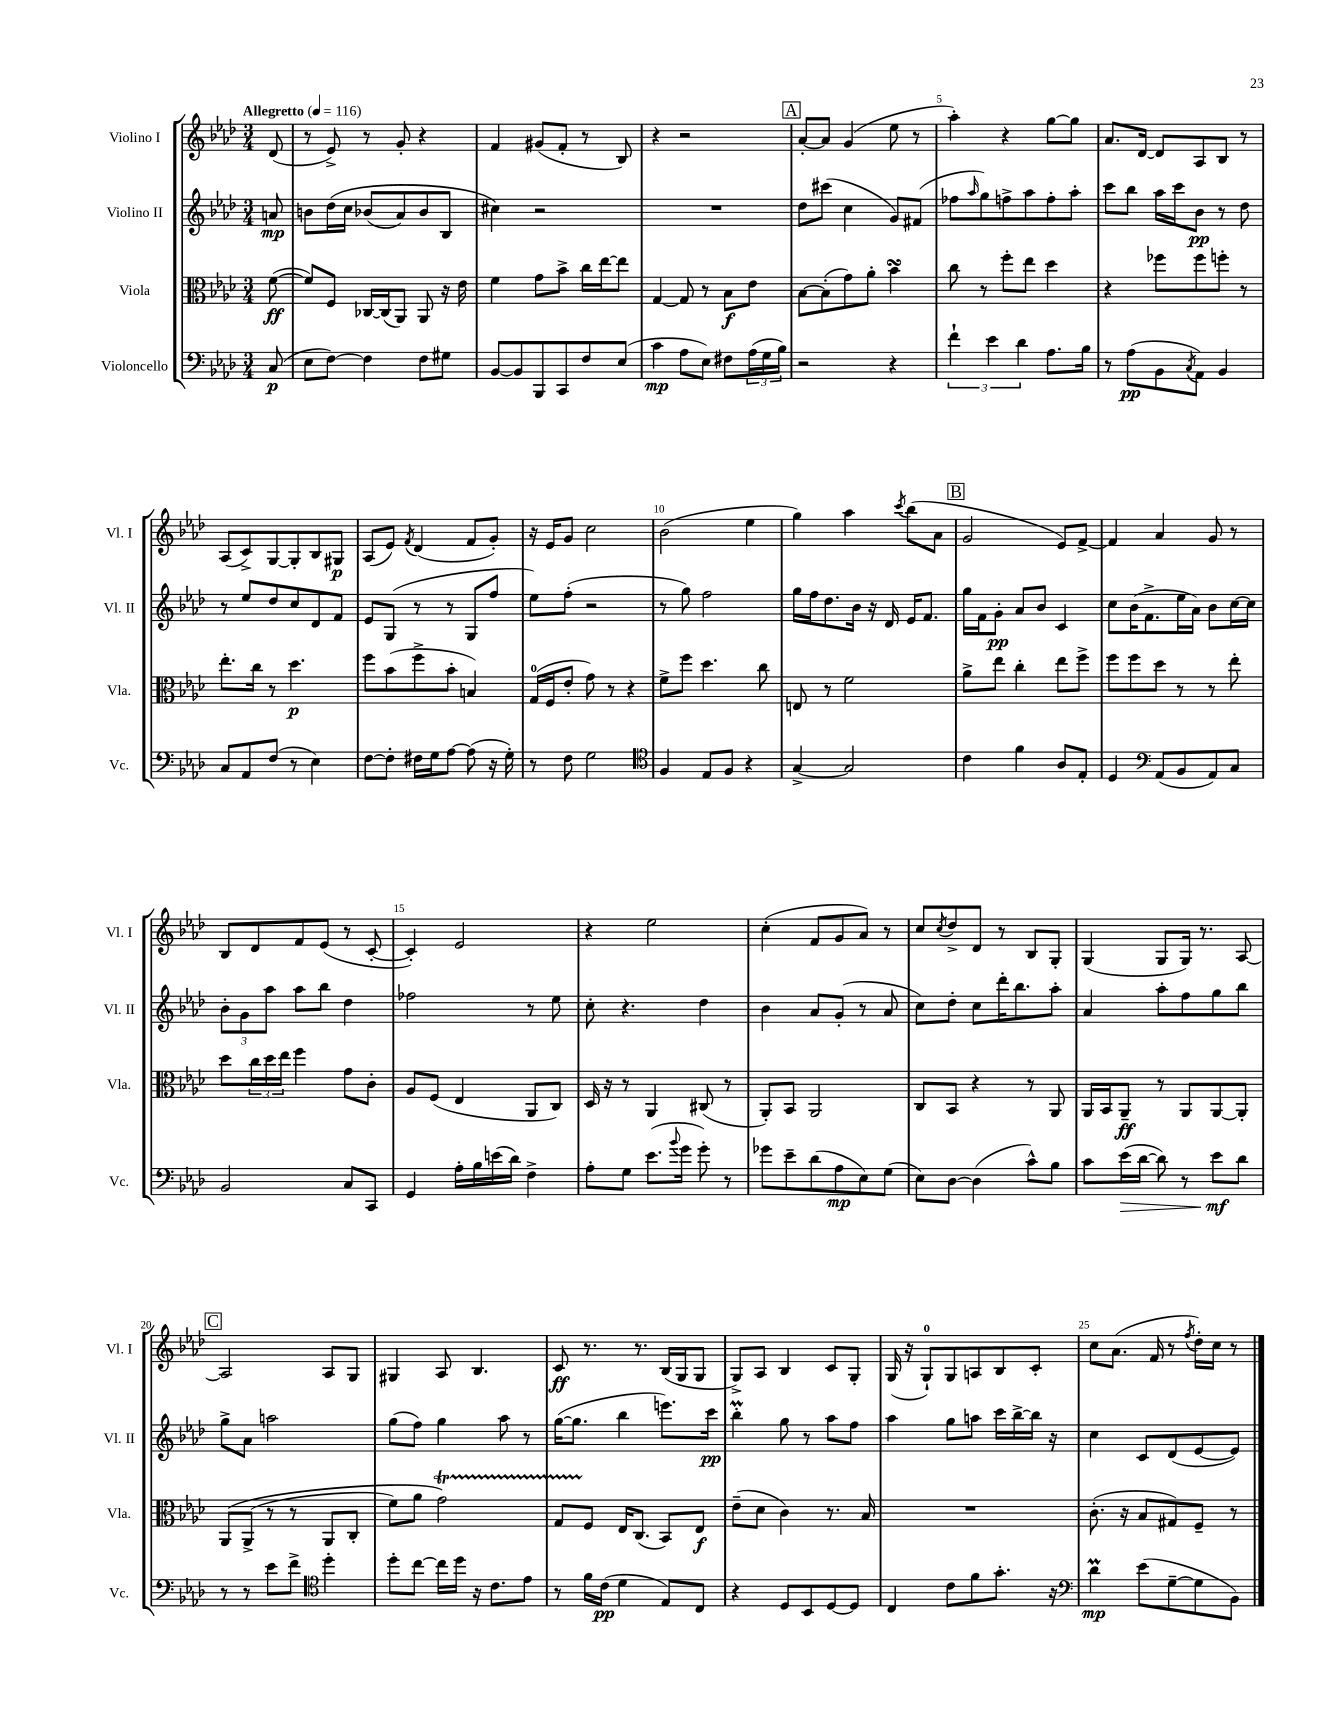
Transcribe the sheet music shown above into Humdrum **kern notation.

**kern	**kern	**kern	**kern
*staff4	*staff3	*staff2	*staff1
*clefF4	*clefC3	*clefG2	*clefG2
*k[b-e-a-d-]	*k[b-e-a-d-]	*k[b-e-a-d-]	*k[b-e-a-d-]
*M3/4	*M3/4	*M3/4	*M3/4
*MM116	*MM116	*MM116	*MM116
(8C/	([8f\	8a/	(8d-/
=	=	=	=
8E-\L	8f/]L)	8b\L	8r
[8F\J)	8F/J	&(16dd-\L	8e-^/)
.	.	16cc\JJ	.
4F\]	[16C-/LL	(8b-/L	8r
.	(16C-/]J	.	.
.	8AA-/J)	8a-/)	8g'/
8F\L	8AA-/	8b-/	4r
8G#\J	16r	8B-/J	.
.	16e-\	.	.
=	=	=	=
[8BB-/L	4f\	4cc#\&)	4f/
8BB-/]	.	.	.
8BBB-/	8g\L	2r	(8g#/L
8CC/	8b-^\J	.	8f'/J
8F/	16cc\LL	.	8r
.	[16ee-\J	.	.
(8E-/J	8ee-\]J	.	8B-/)
=	=	=	=
4c\	[4G/	2.r	4r
8A-\L	8G/]	.	2r
8E-\J)	8r	.	.
8F#\L	8B-\L	.	.
(24A-\L	8e-\J	.	.
24G\	.	.	.
24B-\JJ)	.	.	.
=	=	=	=
2r	[8B-\L	8dd-\L	[8a-'/L
.	(8B-'\]	(8ccc#\J	8a-/]J
.	8g\)	4cc\	(4g/
.	8a-'\J	.	.
4r	4b-\	8g/L)	8ee-\
.	.	(8f#/J	8r
=	=	=	=
6f`\	8cc\	8ff-\L	4aa-'\)
.	.	16qqaa-/	.
.	8r	8gg\)	.
6e-\	.	.	.
.	8ff'\L	8ff^\	4r
6d-\	.	.	.
.	8ee-\J	8aa-\	.
8.A-\L	4dd-\	8ff'\	[8gg\L
.	.	8aa-'\J	8gg\]J
16B-\Jk	.	.	.
=	=	=	=
8r	4r	8ccc\L	8.a-/L
(8A-\L	.	8bb-\J	.
.	.	.	[16d-/Jk
8BB-\	8ff-\L	16aa-\LL	8d-/]L
.	.	16ccc\J	.
8qC/	.	.	.
8AA-\J)	8ff-\	8b-\J	8A-/
4BB-/	8ff'\J	8r	8B-/J
.	8r	8dd-\	8r
=	=	=	=
8C/L	8.ee-'\L	8r	(8A-/L
8AA-/	.	8ee-/L	8c^/)
.	16cc\Jk	.	.
(8F/J	8r	8dd-/	[8G/
8r	4.dd-\	8cc/	8G'/]
4E-\)	.	8d-/	8B-/
.	.	8f/J	8G#/J
=	=	=	=
[8F\L	8ff\L	8e-/L	(8A-/L
8F'\]J	(8b-\	(8G/J	8e-/J)
.	.	.	8qf/
16F#\LL	8ff^\	8r	(4d-/
16G\J	.	.	.
[8A-\J	8b-'\J	8r	.
(8A-\]	4B/)	8G/L	8f/L
16r	.	8ff/J	8g'/J)
16G'\)	.	.	.
=	=	=	=
8r	(16G/LL	8ee-\L)	16r
.	16F/J	.	16e-/LK
8F\	8e-'/J	(8ff'\J	8g/J
2G\	8g\)	2r	2cc\
.	8r	.	.
.	4r	.	.
=	=	=	=
*clefC4	*	*	*
4F/	8f^\L	8r	(2b-\
.	8ff\J	8gg\)	.
8E-/L	4.dd-\	2ff\	.
8F/J	.	.	.
4r	.	.	4ee-\
.	8cc\	.	.
=	=	=	=
[4G^/	8E/	16gg\LL	4gg\)
.	.	16ff\J	.
.	8r	8.dd-\	.
2G/]	2f\	.	4aa-\
.	.	16b-\Jk	.
.	.	16r	.
.	.	16d-/	.
.	.	.	8qccc/
.	.	16e-/LK	(8bb-\L
.	.	8.f/J	.
.	.	.	8a-\J
=	=	=	=
4c\	8a-^\L	16gg\LL	2g/
.	.	16f\J	.
.	8ee-\J	8g'\J	.
4f\	4cc'\	8a-/L	.
.	.	8b-/J	.
8A-/L	8ee-\L	4c/	8e-/L)
8E-'/J	8ff^\J	.	[8f^/J
=	=	=	=
4D-/	8ff\L	8cc\L	4f/]
.	8ff\	(16b-\K	.
.	.	8.f^\	.
*clefF4	*	*	*
(8AA-/L	8dd-\J	.	4a-/
8BB-/	8r	16ee-\L	.
.	.	16a-\JJ)	.
8AA-/)	8r	8b-\L	8g/
8C/J	8ee-'\	[16cc\L	8r
.	.	16cc\]JJ	.
=	=	=	=
2BB-/	8dd-\L	12b-'\L	8B-/L
.	.	12g\	.
.	24cc\L	.	8d-/
.	24dd-\	12aa-\J	.
.	24ee-\JJ	.	.
.	4ff\	8aa-\L	8f/
.	.	8bb-\J	(8e-/J
8C/L	8g\L	4dd-\	8r
8CC/J	8c'\J	.	[8c'/
=	=	=	=
4GG/	8A-/L	2ff-\	4c'/])
.	(8F/J	.	.
16A-'\LL	4E-/	.	2e-/
16B-\	.	.	.
(16e\	.	.	.
16d-\JJ)	.	.	.
4F^\	8AA-/L	8r	.
.	8C/J)	8ee-\	.
=	=	=	=
8A-'\L	16D-/	8cc'\	4r
.	16r	.	.
8G\J	8r	4.r	.
(8.e-\L	4AA-/	.	2ee-\
8qqb-/	.	.	.
16g\Jk	.	.	.
8g'\)	(8C#/	4dd-\	.
8r	8r	.	.
=	=	=	=
8g-\L	8AA-'/L)	4b-\	(4cc'\
8e-~\	8BB-/J	.	.
(8d-\	2AA-/	8a-/L	8f/L
8A-\	.	(8g'/J	8g/
8E-\)	.	8r	8a-/J)
(8G\J	.	8a-/	8r
=	=	=	=
8E-\L)	8C/L	8cc\L)	8cc/L
.	.	.	8qcc/
[8D-\J	8BB-/J	8dd-'\J	8dd-^/
(4D-\]	4r	8cc\L	8d-/J
.	.	16ddd-'\K	8r
.	.	8.bb-\	.
8c^^\L)	8r	.	8B-/L
8B-\J	8AA-/	8aa-'\J	8G'/J
=	=	=	=
8c\L	16AA-/LL	4a-/	(4G/
.	16BB-/J	.	.
(16e-\L	8AA-~/J	.	.
[16d-\JJ	.	.	.
8d-\])	8r	8aa-'\L	8G/L
8r	8AA-/L	8ff\	16G/Jk)
.	.	.	8.r
8e-\L	[8AA-/	8gg\	.
8d-\J	8AA-'/]J	8bb-\J	[8A-/
=	=	=	=
8r	&(8AA-/L	8gg^\L	2A-/]
8r	(8AA-^/J	8a-\J	.
8e-\L	8r	2aa\	.
8f^\J	8r	.	.
*clefC4	*	*	*
4dd-'\	8AA-/L	.	8A-/L
.	8C'/J	.	8G/J
=	=	=	=
8dd-'\L	8f\L)	(8gg\L	4G#/
[8cc\J	8a-\J	8ff\J)	.
16cc\]LL	2g\&)	4gg\	8A-/
16dd-\JJ	.	.	.
16r	.	.	4.B-/
8.c\L	.	.	.
.	.	8aa-\	.
8e-\J	.	8r	.
=	=	=	=
8r	8G/L	([16gg\LK	8c/
.	.	8.gg\]J	.
16f\LL	8F/J	.	8.r
(16c\JJ	.	.	.
4d-\	16E-/LK	4bb-\	.
.	(8.C/J	.	8.r
8E-/L)	8BB-/L)	8.eee\L)	(16B-/LL
.	.	.	16G/J
8C/J	8E-/J	.	8G/J
.	.	16ccc\Jk	.
=	=	=	=
4r	(8e-~\L	4bb-'\	8G^/L)
.	8d-\J	.	8A-/J
8D-/L	4c\)	8gg\	4B-/
8BB-/	.	8r	.
[8D-/	8.r	8aa-\L	8c/L
8D-/]J	.	8ff\J	8G'/J
.	16B-/	.	.
=	=	=	=
4C/	2.r	4aa-\	(16G/
.	.	.	16r
.	.	.	8G`/L)
8c\L	.	8gg\L	8G/
8f\	.	8aa\J	8A/
8.g'\J	.	16ccc\LL	8B-/
.	.	[16bb-^\	.
.	.	16bb-\]JJ	8c'/J
16r	.	16r	.
=	=	=	=
*clefF4	*	*	*
4d-\	(8.c'\	4cc\	8cc\L
.	.	.	(8.a-\J
.	16r	.	.
(8e-\L	8B-/L	8c/L	.
.	.	.	16f/
[8G~\	8G#/)	(8d-/	8r
.	.	.	8qff/
8G\]	8F~/J	[8e-/	16dd-'\LL)
.	.	.	16cc\JJ
8BB-\J)	8r	8e-/]J)	8r
==	==	==	==
*-	*-	*-	*-
